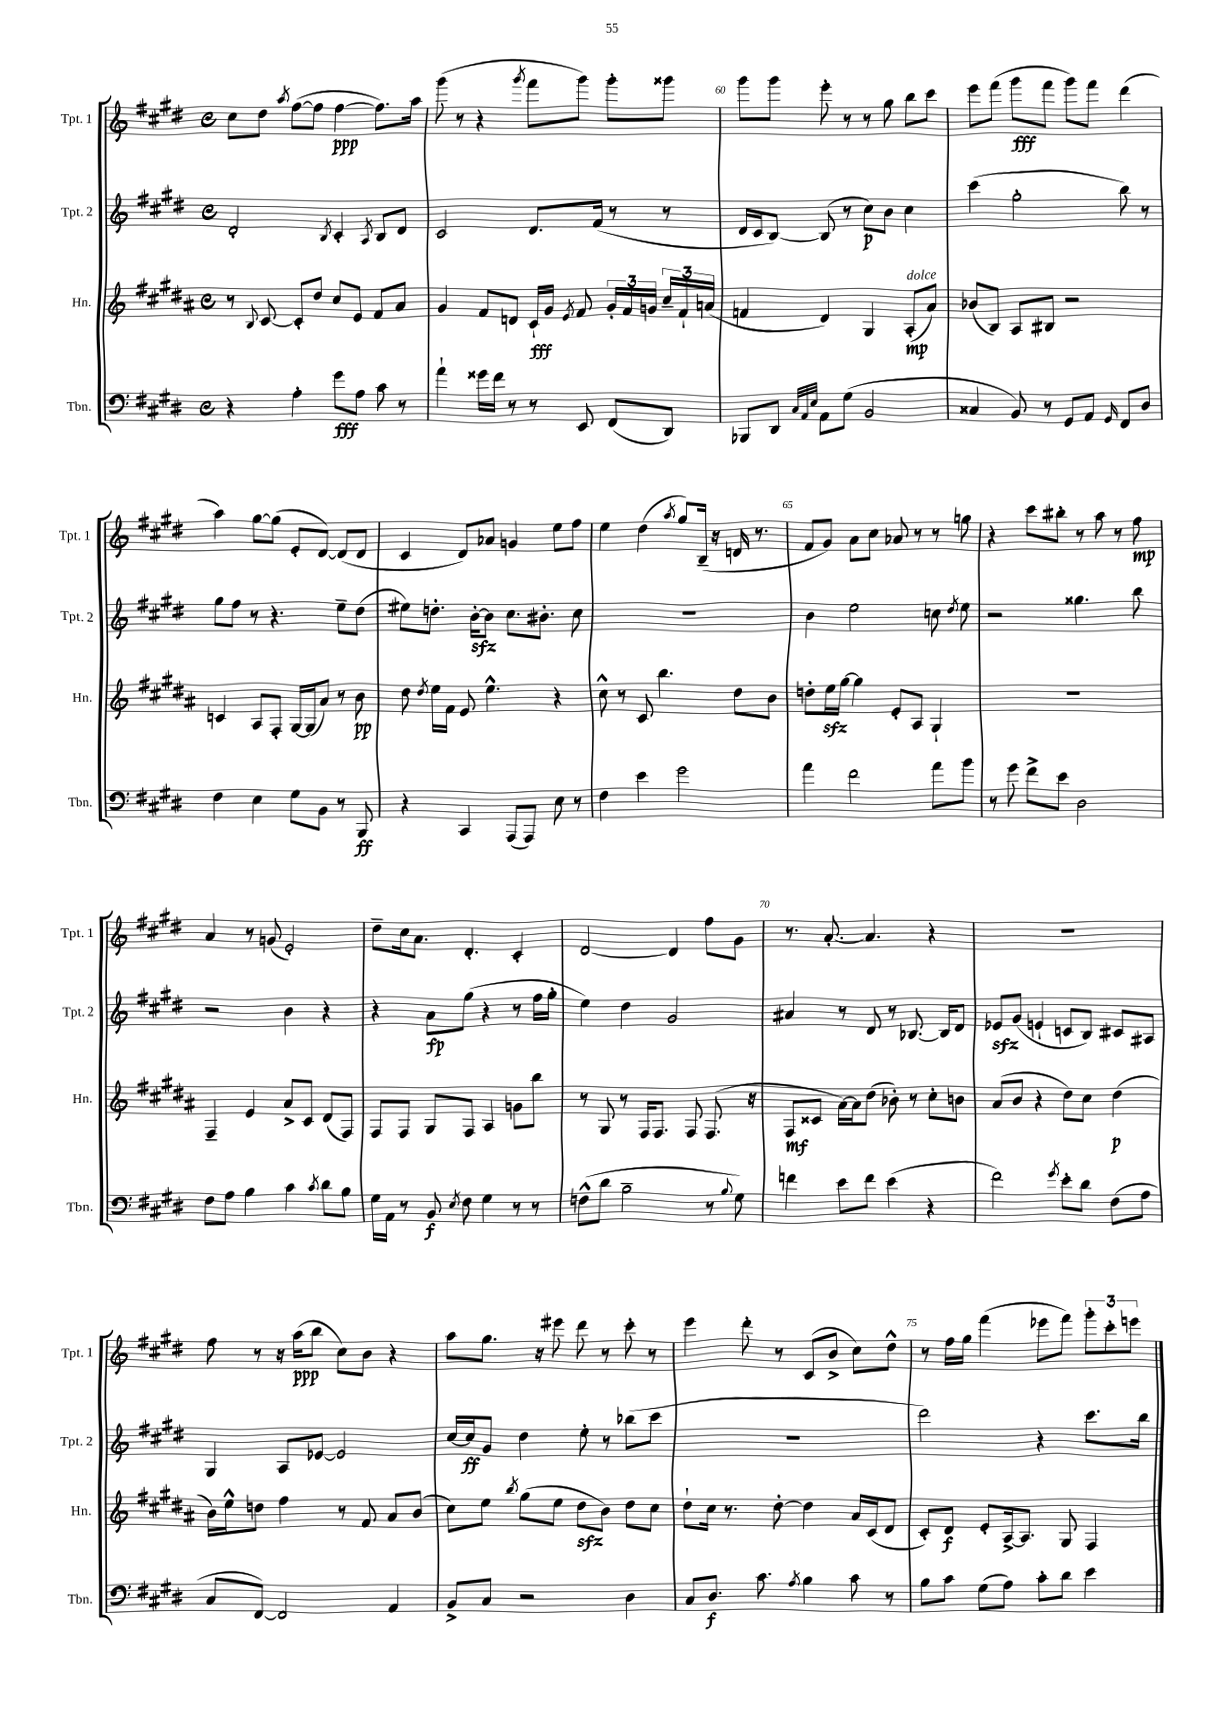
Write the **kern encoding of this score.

**kern	**kern	**kern	**kern
*staff4	*staff3	*staff2	*staff1
*clefF4	*clefG2	*clefG2	*clefG2
*k[f#c#g#d#]	*k[f#c#g#d#a#]	*k[f#c#g#d#]	*k[f#c#g#d#]
*M4/4	*M4/4	*M4/4	*M4/4
*met(c)	*met(c)	*met(c)	*met(c)
4r	8r	2d#'	8cc#
.	8qqB	.	.
.	[8c#	.	8dd#
.	.	.	8qaa
4A'	8c#']	.	([8ff#
.	8dd#	.	8ff#]
.	.	8qB	.
8g#	8cc#	4c#'	[4ff#
8A	8e	.	.
.	.	8qA	.
8c#	8f#	8B	8.ff#])
8r	8a#	8d#	.
.	.	.	16aa
=	=	=	=
4a`	4g#	2c#	(8ggg#
.	.	.	8r
16g##	8f#	.	4r
16f#	.	.	.
8r	8d	.	.
.	.	.	8qggg#
8r	16c#`	8.d#	8fff#
.	16g#	.	.
.	8qe	.	.
8EE	8f#	.	8ggg#)
.	.	(16f#	.
(8FF#	24g#'	8r	8ggg#'
.	24f#	.	.
.	24g	.	.
8DD#)	24cc#~	8r	8ggg##
.	24f#`	.	.
.	(24a	.	.
=	=	=	=
8BBB-	4f	16d#	8ggg#
.	.	16c#	.
8DD#	.	[8B)	8ggg#
32qqC#	.	.	.
32qqAA	.	.	.
32qqE	.	.	.
8AA	4d#)	(8B]	8eee'
(8G#	.	8r	8r
2BB	4G#	8cc#)	8r
.	.	8b	8gg#
.	(8A#'	4cc#	8bb
.	8a#)	.	8ccc#
=	=	=	=
4C##	(8b-	(4ccc#	8eee
.	8B)	.	(8fff#
8BB)	8A#	2gg#'	8ggg#
8r	8B#	.	8fff#
8GG#	2r	.	8ggg#)
8AA	.	.	8fff#
16qqGG#	.	.	.
8FF#	.	8bb)	(4ddd#
8D#	.	8r	.
=	=	=	=
4F#	4c	8gg#	4aa)
.	.	8ff#	.
4E	8A#	8r	[8gg#
.	8F#'	4.r	(8gg#]
8G#	[16G#	.	8e'
.	(16G#]	.	.
8BB	8a#)	.	[8d#)
8r	8r	8ee~	(8d#]
8BBB	8b	(8dd#	8d#
=	=	=	=
4r	8dd#	8ee#)	4c#
.	8qdd#	.	.
.	16ee	8.dd'	.
.	16f#	.	.
4CC#	8e	.	8d#)
.	.	[16b'	.
.	4.ee^^	8b]	8a-
(8AAA	.	8.cc#	4g
8AAA)	.	.	.
.	.	8.b#'	.
8E	4r	.	8ee
8r	.	8cc#	8ff#
=	=	=	=
4F#	8cc#^^	1r	4ee
.	8r	.	.
4e	8c#	.	(4dd#
.	4.bb	.	.
.	.	.	8qaa
2g#	.	.	8gg#)
.	.	.	(16B~
.	.	.	16r
.	8dd#	.	16d
.	.	.	8.r
.	8b	.	.
=	=	=	=
4a	8dd'	4b	8f#
.	16ee	.	8g#)
.	[16gg#	.	.
2f#	4gg#]	2ee	8a
.	.	.	8cc#
.	8e'	.	8a-
.	8A#	.	8r
8a	4G#`	8cc	8r
.	.	8qdd#	.
8b	.	8ee	8gg
=	=	=	=
8r	1r	2r	4r
8g#	.	.	.
8f#^	.	.	8ccc#
8e	.	.	8bb#'
2D#	.	4.gg##	8r
.	.	.	8aa
.	.	.	8r
.	.	8bb	8ff#
=	=	=	=
8F#	4F#~	2r	4a
8A	.	.	.
4B	4e	.	8r
.	.	.	(8g
4c#	8a#^	4b	2e')
.	8c#	.	.
8qc#	.	.	.
8d#	(8d#	4r	.
8B	8F#)	.	.
=	=	=	=
16G#	8F#	4r	8dd#~
16AA	.	.	.
8r	8F#	.	16cc#
.	.	.	8.a
8BB	8G#	8a	.
8qE	.	.	.
8F#	8F#	(8gg#	4.d#'
4G#	4A#	4r	.
8r	8g	8r	4c#'
8r	8bb	16ff#	.
.	.	16gg#'	.
=	=	=	=
(8F^^	8r	4ee)	[2d#
8d#	8G#	.	.
2B~	8r	4dd#	.
.	16F#	.	.
.	8.F#	.	.
.	.	2g#	4d#]
.	8F#	.	.
8r	(8.F#	.	8ff#
8qqB	.	.	.
8G#)	.	.	8g#
.	16r	.	.
=	=	=	=
4f	8F#	4a#	8.r
.	8c##	.	.
.	.	.	[8.a'
8e	[16a#)	8r	.
.	16a#]	.	.
8f	(8dd#	8d#	4.a]
(4e	8b-')	8r	.
.	8r	[8.B-	.
4r	8cc#'	.	4r
.	.	16B-]	.
.	8b	8d#	.
=	=	=	=
2f#)	(8a#	8e-	1r
.	8b	(8g#	.
.	4r	4e`	.
8qg#	.	.	.
8e'	8dd#)	8c	.
8d#	8cc#	8B)	.
(8F#	(4dd#	8c#	.
8A	.	8A#	.
=	=	=	=
8C#	16b)	4G#	8ff#
.	16ee^^	.	.
[8FF#)	8dd	.	8r
2FF#]	4ff#	8A	16r
.	.	.	(16aa
.	.	[8e-	8bb
.	8r	2e-]	8cc#)
.	8f#	.	8b
4AA	8a#	.	4r
.	(8b	.	.
=	=	=	=
8BB^	8cc#)	[16cc#	8aa
.	.	16cc#]	.
8C#	8ee	8g#	8.gg#
.	8qbb	.	.
2r	(8gg#	4dd#	.
.	.	.	16r
.	8ee	.	8eee#
.	8dd#	8ee'	8ddd#
.	8b)	8r	8r
4D#	8dd#	(8bb-	8ccc#'
.	8cc#	8ccc#	8r
=	=	=	=
8C#	8dd#`	1r	4eee
8.D#	16cc#	.	.
.	8.r	.	.
.	.	.	8ddd#'
8.c#	.	.	.
.	[8dd#'	.	8r
8qA	.	.	.
4B	4dd#]	.	(8c#
.	.	.	8b^
8c#	16a#	.	8cc#)
.	(16c#	.	.
8r	8d#	.	8dd#^^
=	=	=	=
8B	8c#')	2ddd#)	8r
8c#	8d#	.	16ff#
.	.	.	16gg#
(8G#	8e'	.	(4fff#
8A)	[16A#^	.	.
.	8.A#]	.	.
8c#'	.	4r	8eee-
8d#	8G#	.	8fff#)
4e	4F#	8.ccc#	12ggg#'
.	.	.	12ccc#'
.	.	.	12eee
.	.	16bb	.
==	==	==	==
*-	*-	*-	*-
